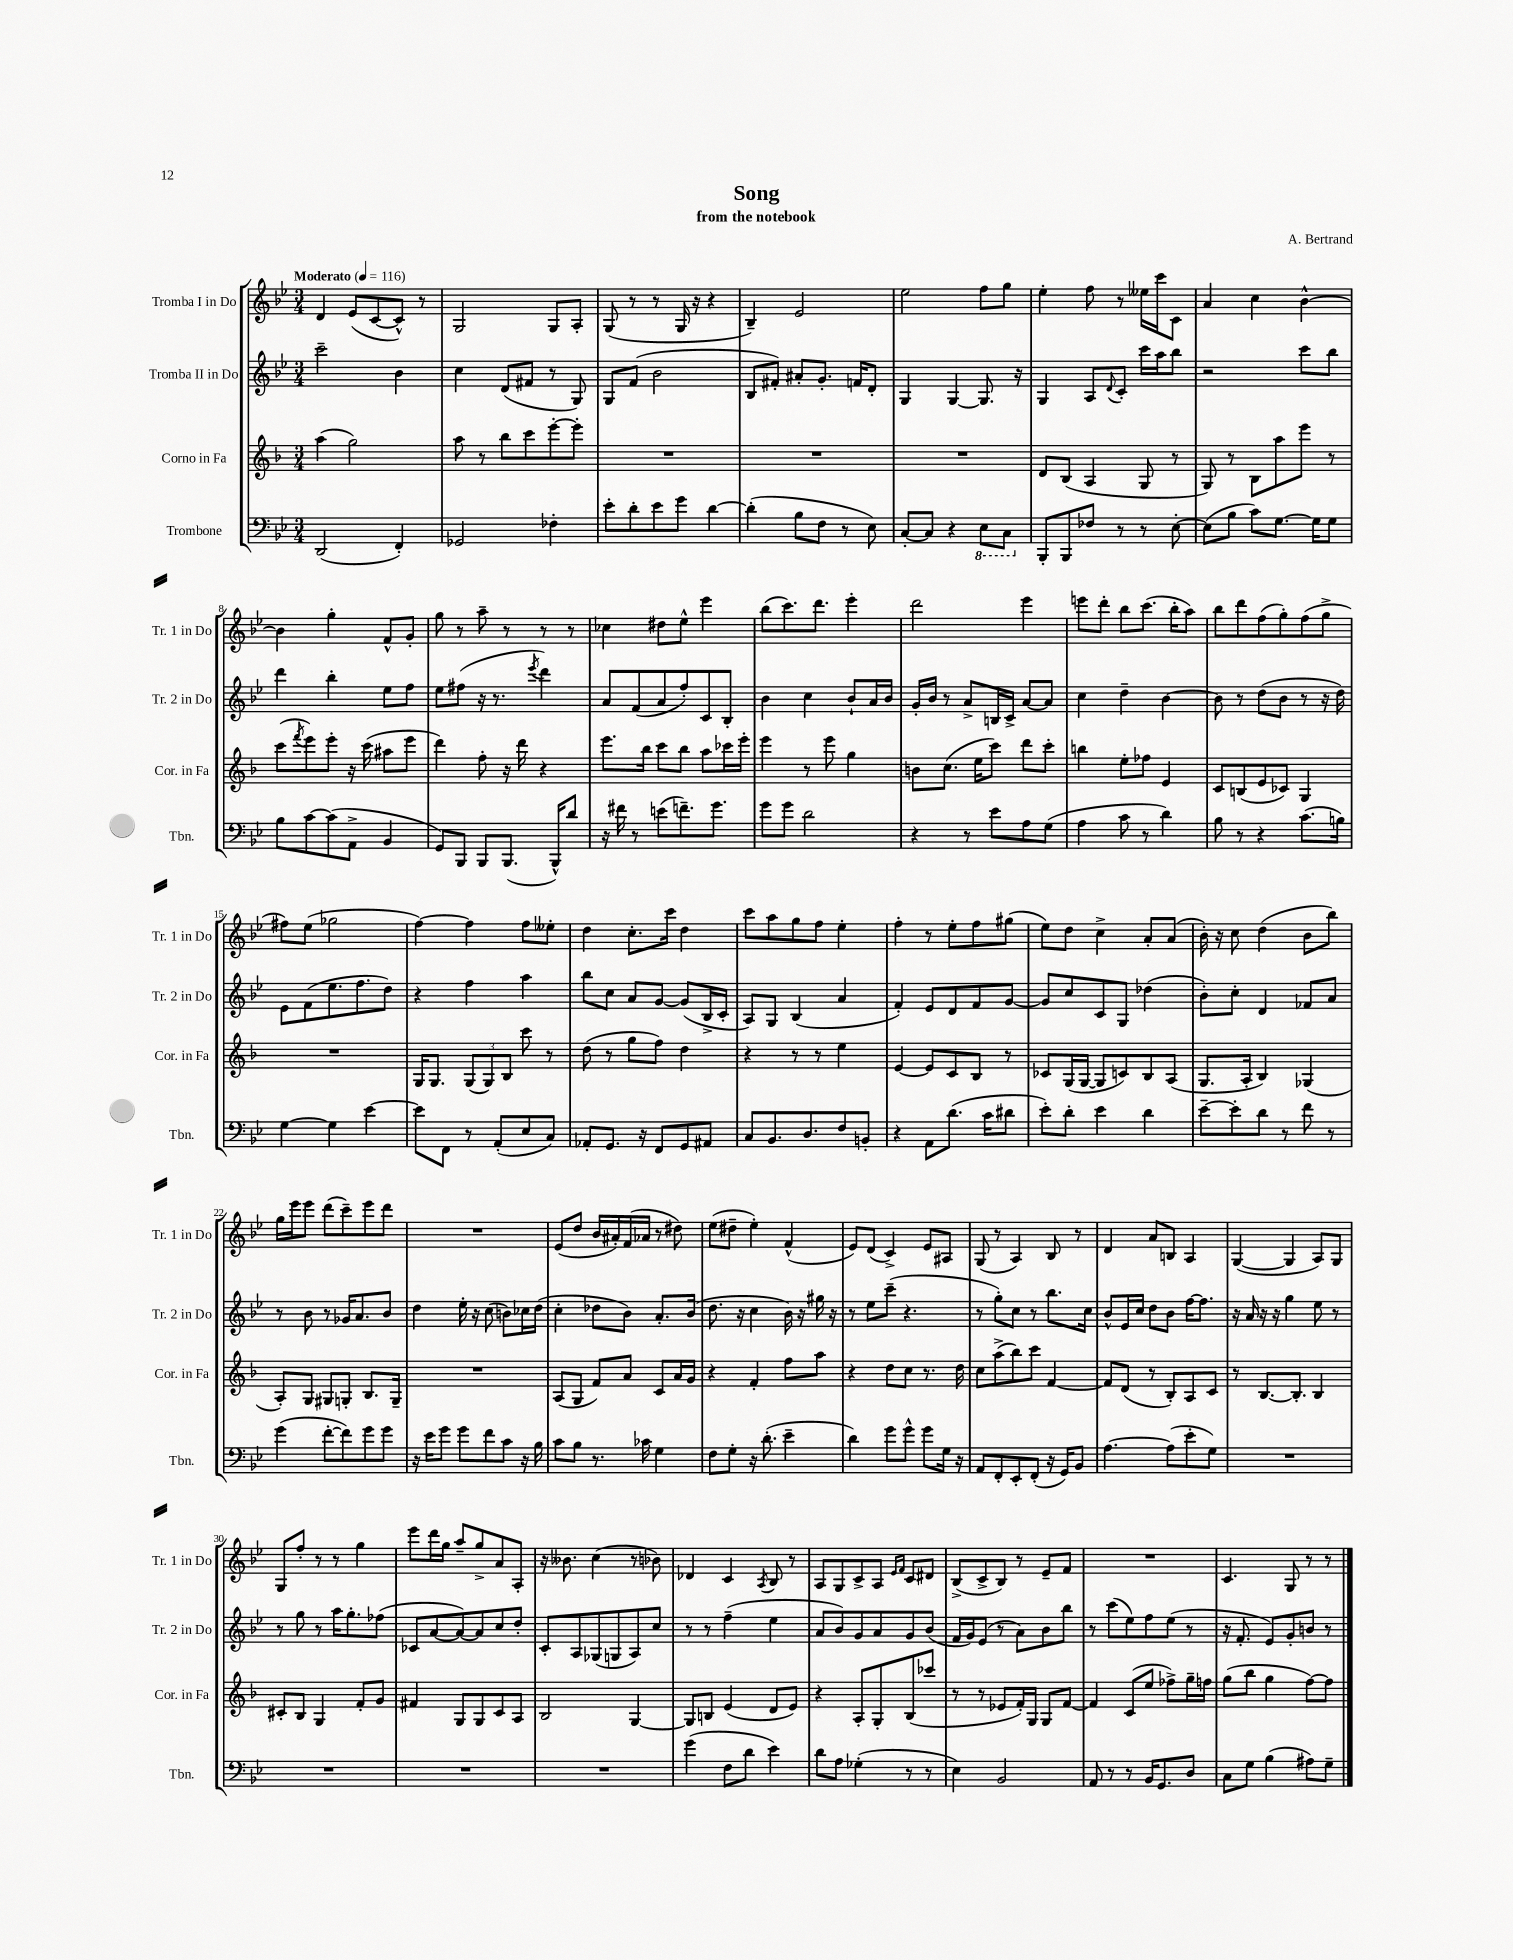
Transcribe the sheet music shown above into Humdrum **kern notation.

**kern	**kern	**kern	**kern
*staff4	*staff3	*staff2	*staff1
*clefF4	*clefG2	*clefG2	*clefG2
*k[b-e-]	*k[b-]	*k[b-e-]	*k[b-e-]
*M3/4	*M3/4	*M3/4	*M3/4
*MM116	*MM116	*MM116	*MM116
(2DD/	(4aa\	2ccc~\	4d/
.	2gg\)	.	(8e-/L
.	.	.	[8c/
4FF'/)	.	4b-\	8c^^/]J)
.	.	.	8r
=	=	=	=
2GG-/	8aa\	4cc\	2G/
.	8r	.	.
.	8bb-\L	(8d/L	.
.	8ccc\	8f#/J	.
4F-'\	[8eee'\	8r	8G/L
.	8eee'\]J	8G/)	8A'/J
=	=	=	=
8e-'\L	2.r	8G/L	(8G/
8d'\	.	(8f/J	8r
8e-\	.	2b-\	8r
8g\J	.	.	16G/
.	.	.	16r
[4d\	.	.	4r
=	=	=	=
(4d'\]	2.r	8B-/L	4B-~/)
.	.	8f#'/J)	.
8B-\L	.	8a#'/L	2e-/
8F\J	.	8.g'/J	.
8r	.	.	.
.	.	16f/LK	.
8E-\)	.	8d'/J	.
=	=	=	=
[8C'/L	2.r	4G/	2ee-\
8C/]J	.	.	.
4r	.	[4G/	.
8EE-\L	.	8.G/]	8ff\L
8CC\J	.	.	8gg\J
.	.	16r	.
=	=	=	=
8BBB-'/L	8d/L	4G/	4ee-'\
8BBB-/	(8B-/J	.	.
8F-/J	4A/	8A/L	8ff\
.	.	8qqd/	.
8r	.	8c'/J	8r
8r	8G/	16ccc\LL	16ee--\LL
.	.	16aa\J	16ccc\J
[8E-'\	8r	8bb-\J	8c\J
=	=	=	=
(8E-\]L	8G/)	2r	4a/
8B-\J	8r	.	.
8c\L)	8B-\L	.	4cc\
[8.G\J	8aa\	.	.
.	8eee\J	8ccc\L	[4b-^^\
16G\]LK	.	.	.
8G\J	8r	8bb-\J	.
=	=	=	=
8B-\L	(8ccc\L	4ddd\	4b-\]
.	8qfff/	.	.
[8c\	8eee\)	.	.
(8c\]	8eee'\J	4bb-'\	4gg'\
8AA^\J	16r	.	.
.	(16ccc\	.	.
4BB-/	8aa#\L	8ee-\L	8f^^/L
.	8eee\J	8ff\J	8g'/J
=	=	=	=
8GG/L)	4ddd\)	8ee-\L	8gg\
8BBB-/J	.	(8ff#\J	8r
8BBB-/L	8ff'\	16r	8aa~\
.	.	8.r	.
(8.BBB-/J	16r	.	8r
.	16ddd\	.	.
.	.	8qeee-/	.
.	4r	4ddd\)	8r
16BBB-^^/LK)	.	.	.
8d/J	.	.	8r
=	=	=	=
16r	8.eee\L	8a/L	4cc-\
16f#\	.	.	.
8r	.	(8f/	.
.	16bb-\Jk	.	.
(8e\L	8ccc\L	8a/	8dd#\L
8.f~\)	8bb-\J	8ff'/)	8ee-^^\J
.	8aa\L	8c/	4eee-\
8.g\J	.	.	.
.	16ccc-\L	8B-'/J	.
.	16eee'\JJ	.	.
=	=	=	=
8g\L	4eee\	4b-\	(8bb-\L
8g\J	.	.	8.ccc\)
2d\	8r	4cc\	.
.	.	.	8.ddd\J
.	8eee\	.	.
.	4gg\	8b-`/L	4eee-'\
.	.	16a/L	.
.	.	16b-/JJ	.
=	=	=	=
4r	8b\L	16g'/LL	2ddd\
.	.	16b-/JJ	.
.	(8.cc\J	8r	.
8r	.	8a^/L	.
.	16ee\LK	.	.
8e-\L	8ccc\J)	16B/L	.
.	.	16c^/JJ	.
8A\	8ddd\L	[8a/L	4eee-\
(8G\J	8ccc'\J	8a/]J	.
=	=	=	=
4A\	4bb\	4cc\	8eee\L
.	.	.	8ddd'\J
8c\	8ee'\L	4dd~\	8bb-\L
8r	8ff-\J	.	(8.ccc\J
4d\)	4e/	[4b-\	.
.	.	.	16bb-'\LK
.	.	.	8aa\J)
=	=	=	=
8B-\	8c/L	8b-\]	8bb-\L
8r	(8B/	8r	8ddd\
4r	8e/	(8dd\L	(8ff\
.	8c-/J)	8b-\J	8gg'\)
(8.c\L	4G/	8r	(8ff\
.	.	16r	8gg^\J
16B\Jk)	.	16dd\)	.
=	=	=	=
[4G\	2.r	8e-\L	8ff#\L)
.	.	(8f\	(8ee-\J
4G\]	.	8.ee-\	2gg-\
.	.	8.ff\	.
[4e-\	.	.	.
.	.	8dd\J)	.
=	=	=	=
8e-\]L	16G/LK	4r	[4ff\)
.	8.G/J	.	.
8FF\J	.	.	.
8r	(12G/L	4ff\	4ff\]
.	12G/)	.	.
(8AA'/L	.	.	.
.	12B-/J	.	.
8E-/	8ccc\	4aa\	8ff\L
8C/J)	8r	.	8ee--'\J
=	=	=	=
8AA-'/L	(8dd\	8bb-\L	4dd\
8.GG/J	8r	8cc\J	.
.	8gg\L	8a/L	8.cc'\L
16r	.	.	.
8FF/L	8ff\J)	[8g/J	.
.	.	.	16ccc\Jk
8GG/	4dd\	(8g/]L	4dd\
8AA#/J	.	16B-^/L	.
.	.	16c'/JJ	.
=	=	=	=
8C/L	4r	8A/L)	8ccc\L
8.BB-/	.	8G/J	8aa\
.	8r	(4B-/	8gg\
8.D/	.	.	.
.	8r	.	8ff\J
8F/	4ee\	4a/	4ee-'\
8BB'/J	.	.	.
=	=	=	=
4r	[4e/	4f'/)	4ff'\
8AA\L	8e/]L	8e-/L	8r
(8.d\J	8c/	8d/	8ee-'\L
.	8B-/J	8f/	8ff\
16c\LK	.	.	.
8d#\J	8r	[8g/J	(8gg#\J
=	=	=	=
8e-'\L)	8c-/L	8g/]L	8ee-\L)
8d'\J	(16G/L	8cc/	8dd\J
.	[16G/JJ	.	.
4e-\	8G/]L	8c/	4cc^\
.	8c/)	8G/J	.
4d\	8B-/	(4dd-\	8a'/L
.	(8A/J	.	(8a/J
=	=	=	=
[8e-~\L	8.G/L	8b-'\L)	16b-'\)
.	.	.	16r
8e-'\]	.	8cc'\J	8cc\
.	16A'/Jk	.	.
8d\J	4B-/)	4d/	(4dd\
8r	.	.	.
8f\	(4G-/	8f-/L	8b-\L
8r	.	8a/J	8bb-\J)
=	=	=	=
(4g\	8A'/L)	8r	16gg\LL
.	.	.	16eee-\J
.	8G/J	8b-\	8eee-\J
[8f'\L	8G#/L	8r	(8ddd\L
8f\])	8G'/J	16g-/LK	8ccc~\)
.	.	8.a/	.
8g\	8.B-/L	.	8eee-\
8g\J	.	8b-/J	8ddd\J
.	16G~/Jk	.	.
=	=	=	=
16r	2.r	4dd\	2.r
16e-\LK	.	.	.
8g\J	.	.	.
8g\L	.	16ee-'\	.
.	.	16r	.
8f\	.	(8cc\	.
8c\J	.	8b\L)	.
16r	.	16cc-\L	.
16B-\	.	(16dd\JJ	.
=	=	=	=
8c\L	(8A/L	4cc'\	(8e-/L
8B-\J	8G/J	.	8dd/J
8.r	8f/L)	8dd-\L	16b-/LL
.	.	.	16a#'/)
.	8a/J	8b-\J)	(16f/
16c-\	.	.	16a-/JJ
4G\	8c/L	8.a'/L	8r
.	16a/L	.	8dd#\)
.	16g/JJ	(16b-/Jk	.
=	=	=	=
8F\L	4r	8.dd\	(8ee-\L
8G'\J	.	.	8dd#~\J
.	.	16r	.
16r	4f'/	4cc\	4ee-'\)
(8.d'\	.	.	.
4e-~\	8ff\L	16b-\)	(4f^^/
.	.	16r	.
.	8aa\J	16gg#\	.
.	.	16r	.
=	=	=	=
4d\)	4r	8r	8e-/L)
.	.	8ee-\L	(8d/J
8g\L	8dd\L	(8ccc~\J	4c^/)
8g^^\J	8cc\J	4.r	.
8g\L	8.r	.	8e-/L
16G\Jk	.	.	8A#/J
16r	16dd\	.	.
=	=	=	=
8AA/L	8cc\L	8r	(8G/
8FF'/	(8aa^\	8gg'\L)	8r
8EE-'/	8bb-\)	8cc\J	4A/)
(8FF'/J	8ccc\J	8r	.
16r	[4f/	8.bb-\L	8B-/
16GG/LK)	.	.	.
8BB-/J	.	.	8r
.	.	16cc\Jk	.
=	=	=	=
[4.A\	8f/]L	8b-^^/L	4d/
.	(8d/J	16e-/L	.
.	.	16cc/JJ	.
.	8r	8dd\L	8a/L
(8A\]L	8B-'/L)	8b-\J	8B/J
8e-'\	8A/	[16ff\LK	4A/
.	.	8.ff\]J	.
8G\J)	8c/J	.	.
=	=	=	=
2.r	8r	16r	([4G/
.	.	16a/	.
.	[8.B-/L	16r	.
.	.	16r	.
.	.	4gg\	4G/]
.	8.B-'/]J	.	.
.	4B-/	8ee-\	8A/L)
.	.	8r	8G/J
=	=	=	=
2.r	8c#'/L	8r	8G/L
.	8B-/J	8gg\	8ff'/J
.	4G/	8r	8r
.	.	16aa\LK	8r
.	.	8.gg'\	.
.	8f'/L	.	4gg\
.	8g/J	(8ff-\J	.
=	=	=	=
2.r	4f#/	8c-/L	8eee-\L
.	.	[8a/	16ddd\L
.	.	.	16gg\JJ
.	8G/L	8a/_)	8aa~/L
.	8G/	8a/]	8gg^/
.	8c/	8cc/	8a/
.	8A/J	8dd'/J	8A'/J
=	=	=	=
2.r	2B-/	8c'/L	16r
.	.	.	8.b--\
.	.	8A/	.
.	.	(8G-/	(4cc\
.	.	8G/	.
.	[4G/	8A/)	8r
.	.	8cc/J	8b-\)
=	=	=	=
(4g\	8G/]L	8r	4d-/
.	8B/J	8r	.
8F\L	(4e/	(4ff~\	4c/
8d\J	.	.	.
.	.	.	8qA/
4e-\)	8d/L	4ee-\	8B-/
.	8e/J)	.	8r
=	=	=	=
8d\L	4r	8a/L	8A/L
8A\J	.	8b-/)	8G/
(4G-'\	8A'/L	8g/	8c^/
.	8G'/	8a/	8A/J
.	.	.	16qqe-/LL
.	.	.	16qqf/JJ
8r	(8B-/	8g/	8c/L
8r	8ccc-/J	(8b-/J	8d#/J
=	=	=	=
4E-\)	8r	16f/LL	(8B-^/L
.	.	16g/J)	.
.	8r	(8e-/J	8c^/
2BB-/	8e-/L	8r	8B-/J)
.	16f'/L)	8a\L)	8r
.	16G/JJ	.	.
.	8G/L	8b-\	8e-~/L
.	[8f/J	8bb-\J	8f/J
=	=	=	=
8AA/	4f/]	8r	2.r
8r	.	(8ccc\L	.
8r	(8c/L	8ee-\)	.
16BB-/LK	8ee/J	8ff\	.
8.GG/	.	.	.
.	8ff-^\L)	(8ee-\J	.
8D/J	16gg~\L	8r	.
.	16ff\JJ	.	.
=	=	=	=
8C\L	(8gg\L	16r	4.c/
.	.	8.f'/	.
8G\J	8bb-\J	.	.
(4B-\	4gg\	8e-/L)	.
.	.	8g'/	8G/
8A#\L)	[8ff\L)	8b/J	8r
8G~\J	8ff\]J	8r	8r
==	==	==	==
*-	*-	*-	*-
